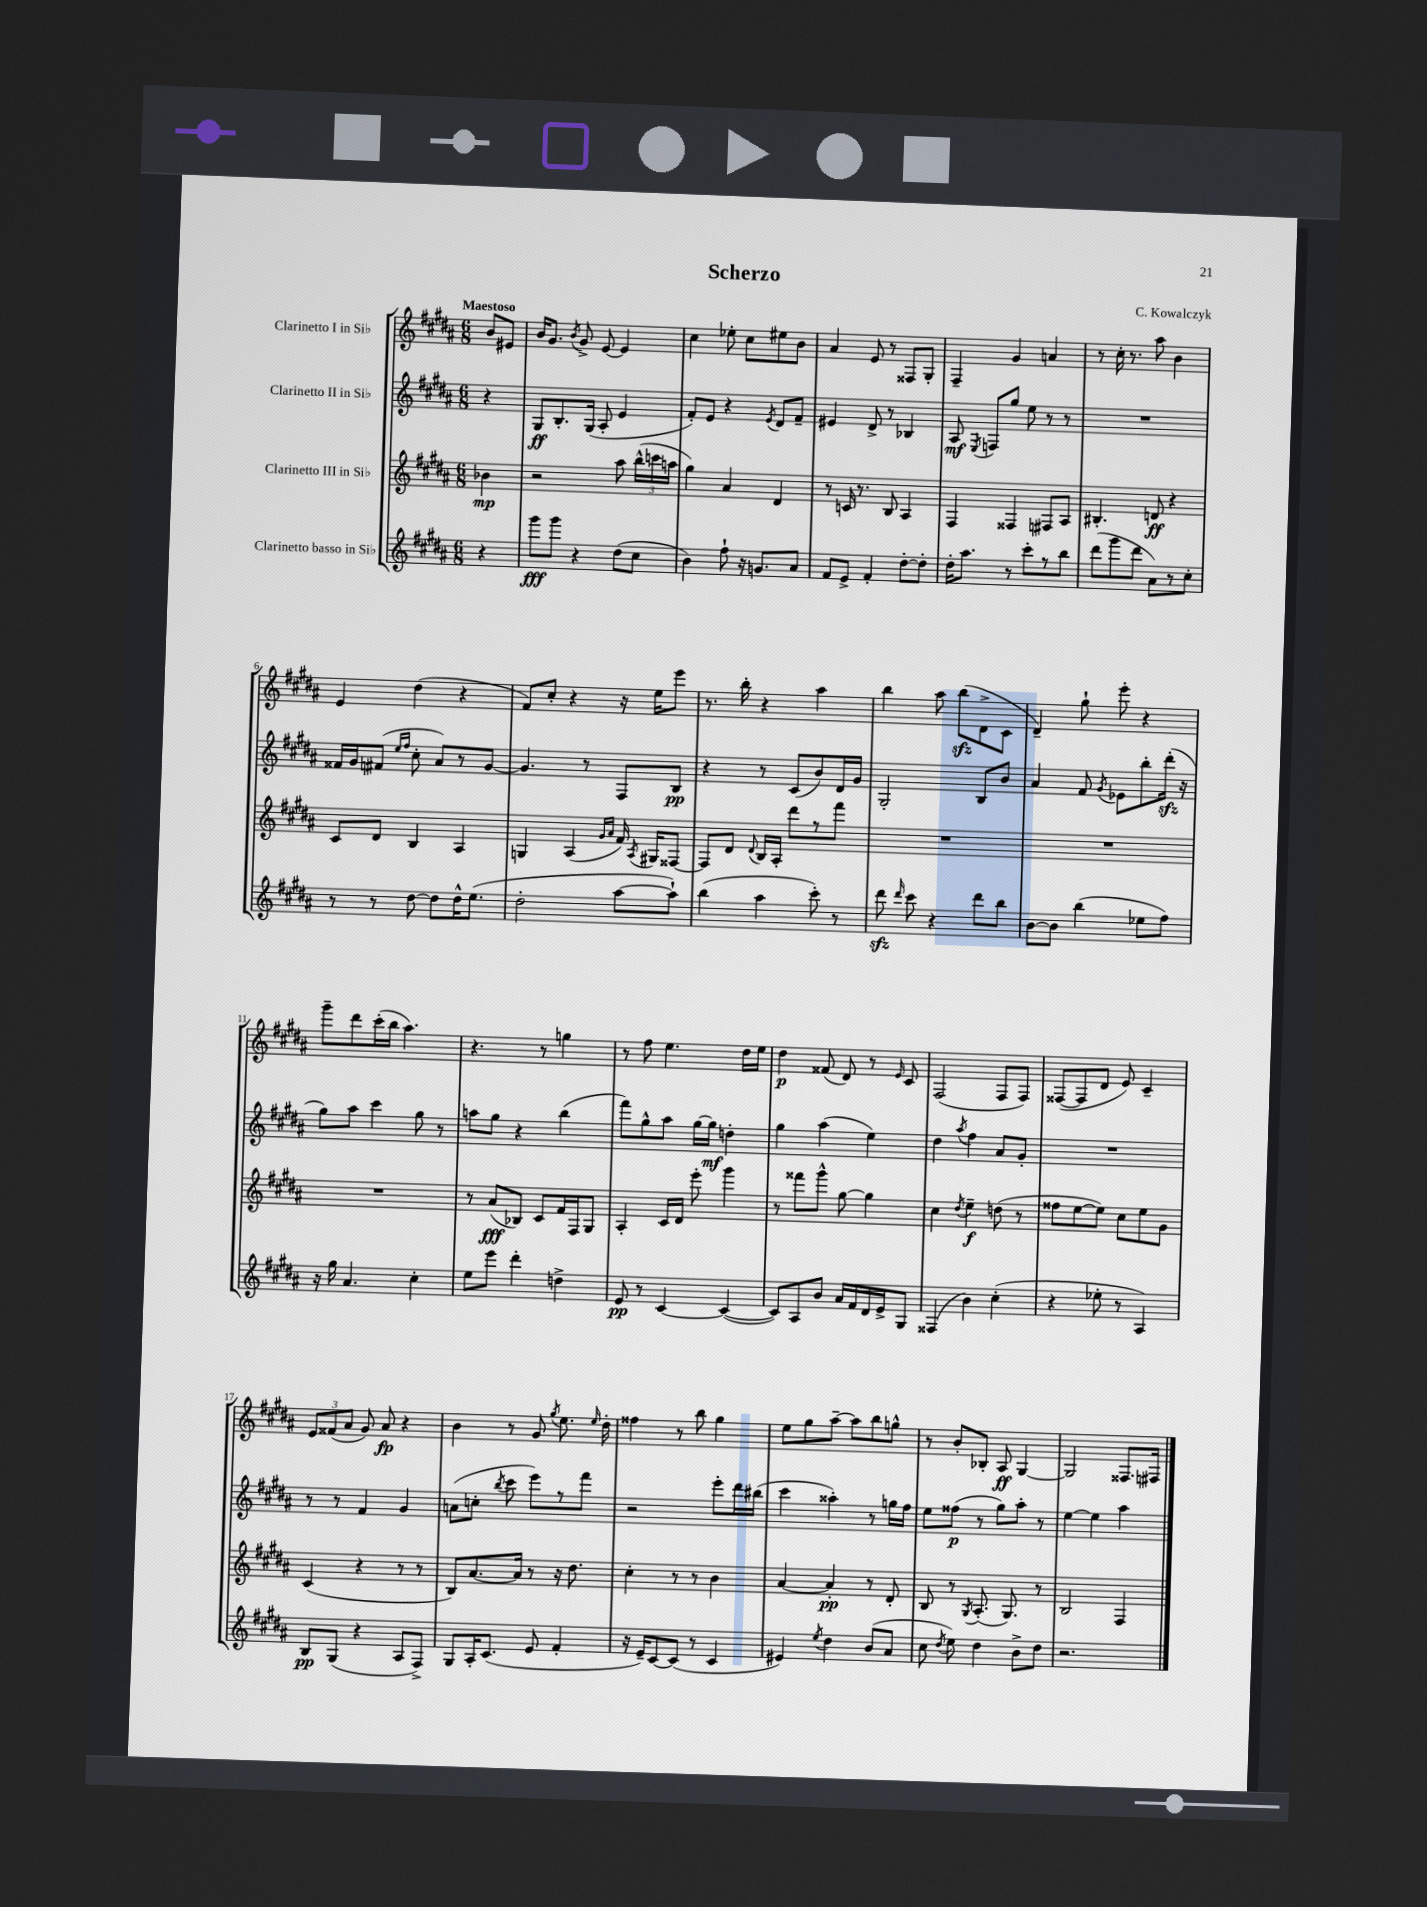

**kern	**kern	**kern	**kern
*staff4	*staff3	*staff2	*staff1
*clefG2	*clefG2	*clefG2	*clefG2
*k[f#c#g#d#a#]	*k[f#c#g#d#a#]	*k[f#c#g#d#a#]	*k[f#c#g#d#a#]
*M6/8	*M6/8	*M6/8	*M6/8
4r	4b-\	4r	8b/L
.	.	.	8e#/J
=	=	=	=
8ggg#\L	2r	8G#/L	16b/LK
.	.	.	8.g#/J
8ggg#\J	.	8.B'/	.
.	.	.	8qb/
4r	.	.	8g#^/
.	.	(16G#/Jk	.
.	.	8A#'/	[8e/
(8dd#\L	8aa#\	4e/	4e/]
8cc#\J	(24bb^^\LL	.	.
.	24ccc\	.	.
.	24aa\JJ	.	.
=	=	=	=
4b\)	4gg#\)	8f#'/L)	4cc#\
.	.	8e/J	.
8ff#`\	4a#/	4r	8ee-'\
16r	.	.	8cc#\L
8.g/L	.	.	.
.	.	8qe/	.
.	4d#/	8d#/L	8ee#\
8a#/J	.	8f#~/J	8b\J
=	=	=	=
8f#/L	8r	4e#/	4a#/
8e^/J	16c/	.	.
.	8.r	.	.
4f#'/	.	8d#^/	8e/
.	8B/	8r	8r
[8dd#'\L	4A#/	4B-/	8F##/L
8dd#'\]J	.	.	8G#'/J
=	=	=	=
16dd#'\LK	4F#/	8A#/	4F#~/
8.aa#\J	.	.	.
.	.	8qE/	.
.	.	8F/L	.
8r	4F##/	8gg#/J	4g#/
8ccc#'\L	.	8ee\	.
8r	8F#/L	8r	4a/
8bb\J	8A#/J	8r	.
=	=	=	=
(8ddd#\L	4.B#'/	2.r	8r
8ggg#\	.	.	16cc#'\
.	.	.	8.r
8ddd#\J	.	.	.
8a#\L)	8d/	.	8aa#\
8r	4r	.	4b\
8cc#'\J	.	.	.
=	=	=	=
8r	8c#/L	16f##/LL	4e/
.	.	16g#/J	.
8r	8d#/J	(8f#/J	.
.	.	16qqee/LL	.
.	.	16qqff#/JJ	.
[8dd#\	4B/	8cc#'\	(4dd#\
8dd#\]L	.	8a#/L)	.
16dd#^^\K	4A#/	8r	4r
(8.ee\J	.	.	.
.	.	[8g#/J	.
=	=	=	=
2dd#'\	4G/	4.g#/]	8f#/L)
.	.	.	8cc#'/J
.	(4A#/	.	4r
.	.	8r	.
.	16qqg#/LL	.	.
.	16qqa#/JJ	.	.
[8aa#\L	16f#/)	8F#/L	16r
.	8qA#/	.	.
.	16G#/LK	.	16ee\LK
8aa#`\]J)	[8F##/J	8B/J	8eee\J
=	=	=	=
(4bb\	8F##/]L	4r	8.r
.	8d#/J	.	.
.	.	.	16bb'\
.	8qqd#/	.	.
4aa#\	16B/LL	8r	4r
.	16A#'/JJ	.	.
.	8ddd#\L	(8c#/L	.
8ccc#'\)	8r	8b/)	4aa#\
8r	8fff#\J	16d#/L	.
.	.	16g#/JJ	.
=	=	=	=
8ddd#\	2.r	2G#'/	4bb\
16qqddd#/	.	.	.
8ccc#\	.	.	.
4r	.	.	8aa#\
.	.	.	(8bb\L
8ddd#\L	.	8B/L	8d#^\
8bb\J	.	8b/J	8c#\J
=	=	=	=
[8b\L	2.r	4a#/	4d#~/)
8b\]J	.	.	.
(4bb\	.	8f#/	8gg#`\
.	.	8qg#/	.
.	.	8e-\L	8eee'\
8ee-\L	.	8bb'\	4r
8ff#\J)	.	(16ddd#'\Jk	.
.	.	16r	.
=	=	=	=
16r	2.r	8gg#\L)	8ggg#~\L
16gg#\	.	.	.
4.a#/	.	8aa#\J	8ddd#\
.	.	4ccc#\	(16ccc#'\L
.	.	.	16bb\JJ
.	.	.	4.aa#\)
4cc#'\	.	8gg#\	.
.	.	8r	.
=	=	=	=
8ee\L	8r	8aa\L	4.r
8eee\J	(8a#/L	8gg#\J	.
4ddd#'\	8B-/J)	4r	.
.	8c#/L	.	8r
4dd^\	16f#/L	(4bb\	4gg\
.	16F#/J	.	.
.	8G#/J	.	.
=	=	=	=
8e/	4A#'/	8fff#\L)	8r
8r	.	8gg#^^\	8ff#\
[4c#/	16c#/LL	8aa#\J	4.ee\
.	16d#/JJ	.	.
.	8eee'\	[16gg#\LL	.
.	.	16gg#\]JJ	.
(4c#/_	4ggg#\	4dd'\	.
.	.	.	16dd#\LL
.	.	.	16ee\JJ
=	=	=	=
8c#/]L)	8r	4gg#\	4dd#\
8A#/	8fff##\L	.	.
8b/J	8ggg#^^\J	(4aa#\	(8f##/
16a#/LL	[8gg#\	.	8d#/)
16f#/	.	.	.
16d#/	4gg#\]	4ee\)	8r
16e^/J	.	.	.
.	.	.	16qqe/
8G#/J	.	.	8c#/
=	=	=	=
(4F##/	4cc#\	4dd#\	(2F#/
.	8qdd#/	8qaa#/	.
4b\)	4ee~\	4ff#\	.
(4cc#'\	(8dd\	8a#/L	8F#/L
.	8r	8g#'/J	8F#/J)
=	=	=	=
4r	8ff##\L	2.r	([8F##/L
.	[8ee\	.	8F##/]
8ee-'\	8ee\]J)	.	8d#/J
8r	8cc#\L	.	8e/)
4A#/)	8ee\	.	4c#~/
.	8g#\J	.	.
=	=	=	=
8B/L	(4c#/	8r	12e/L
.	.	.	(12f##/
(8G#/J	.	8r	.
.	.	.	12a#/J
4r	4r	4f#/	8g#/)
.	.	.	8a#/
8A#/L	8r	4g#/	4r
8F#^/J)	8r	.	.
=	=	=	=
8G#/L	8B/L)	(8a\L	4b\
16A#'/K	[8.a#/	8cc'\J	.
(8.c#/J	.	.	.
.	.	8qbb/	.
.	.	8ccc#\	8r
.	16a#/]Jk	.	.
8e/	8r	8eee\L)	8g#/
.	.	.	8qgg#/
4f#'/	16r	8r	8.ee\
.	8.dd#\	.	.
.	.	8fff#\J	.
.	.	.	16qqee/
.	.	.	16dd#'\
=	=	=	=
16r	4cc#'\	2r	4ff##\
16e~/LK)	.	.	.
[8c#/	.	.	.
(8c#/]J	8r	.	8r
8r	8r	.	8bb\
4c#/	4b\	8eee'\L	4gg#\
.	.	16ddd#\L	.
.	.	(16bb#\JJ	.
=	=	=	=
4e#/)	[4a#/	4ccc#\	8ee\L
.	.	.	8gg#\
8qee/	.	.	.
4dd#\	4a#'/]	4aa##'\)	[8aa#~\J
.	.	.	8aa#\]L
(8b/L	8r	8r	8bb\
8a#/J	8d#'/	16gg\LL	8gg^^\J
.	.	16ff#\JJ	.
=	=	=	=
8cc#\	8B/	8ee\L	8r
8qdd#/	.	.	.
8ee\)	8r	(8ff##\J	8b'/L
.	8qG#/	.	.
4dd#\	(8.A#'/	8r	8B-'/J
.	.	8gg#\L)	8A#/
.	8.G#/)	.	.
8b^\L	.	8aa#'\J	[4G#/
8dd#\J	8r	8r	.
=	=	=	=
2.r	2B/	[4ee\	2G#/]
.	.	4ee\]	.
.	4F#/	4aa#\	8.F##/L
.	.	.	16F#/Jk
==	==	==	==
*-	*-	*-	*-
